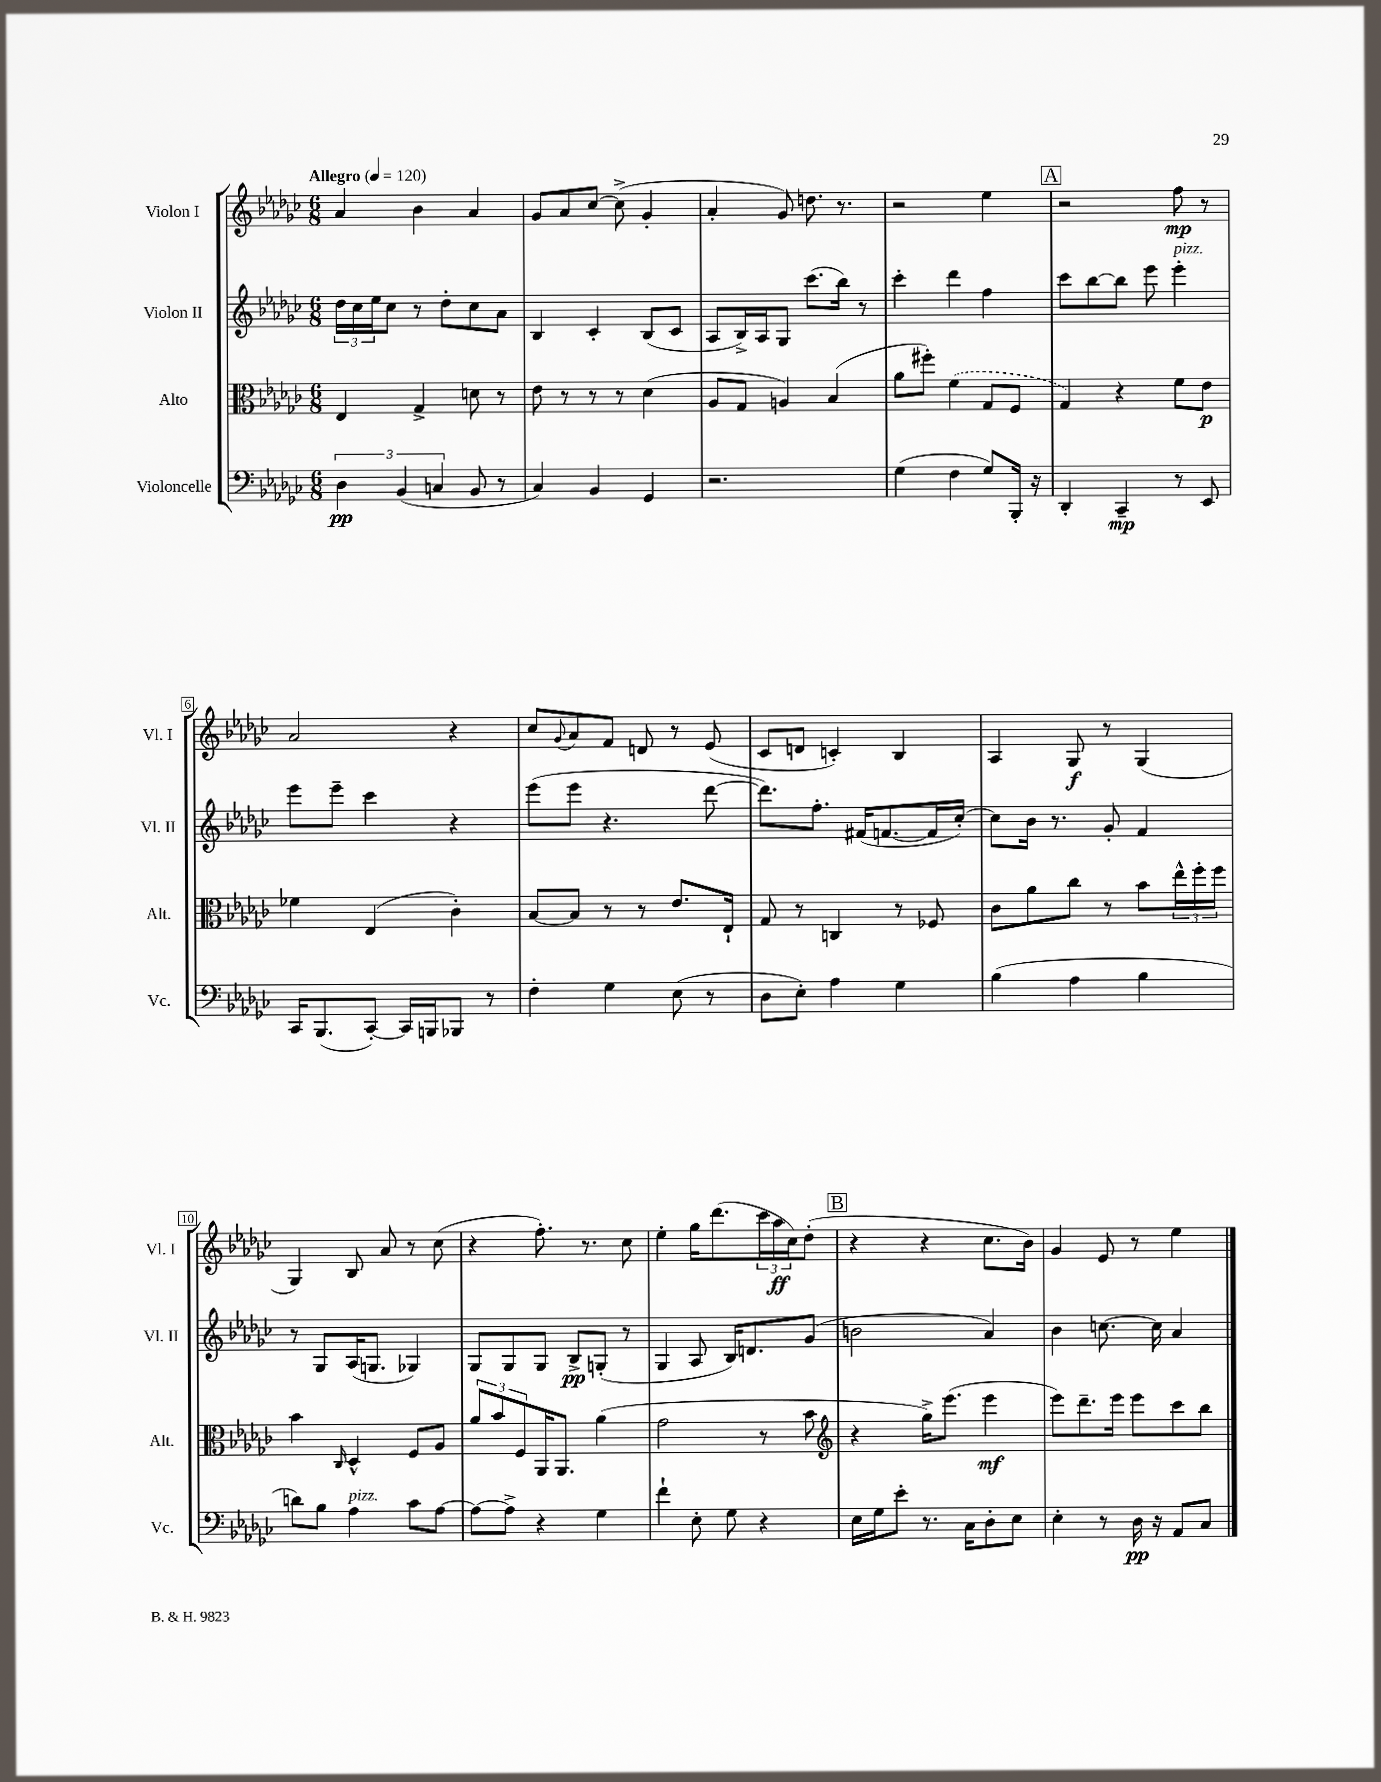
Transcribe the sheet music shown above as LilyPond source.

<<
\new StaffGroup <<
\new Staff = "s0" \with { instrumentName = "Violon I" shortInstrumentName = "Vl. I" } {
    \clef treble \key ges \major \numericTimeSignature \time 6/8 \tempo "Allegro" 4 = 120
    aes'4 bes'4 aes'4 |
    ges'8 aes'8 ces''8~ ces''8->( ges'4-. |
    aes'4-. ges'8) d''8. r8. |
    r2 ees''4 |
    \mark \markup { \box "A" } r2 f''8\mp r8 |
    aes'2 r4 |
    ces''8 \appoggiatura { ges'8 } aes'8 f'8 d'8 r8 ees'8( |
    ces'8 d'8 c'4-.) bes4 |
    aes4 ges8\f r8 ges4( |
    ges4) bes8 aes'8 r8 ces''8( |
    r4 f''8.-.) r8. ces''8 |
    ees''4-. ges''16 des'''8.( \tuplet 3/2 { ces'''16 aes''16\ff ces''16) } des''8-.( |
    \mark \markup { \box "B" } r4 r4 ces''8. bes'16) |
    ges'4 ees'8 r8 ees''4 \bar "|." |
}
\new Staff = "s1" \with { instrumentName = "Violon II" shortInstrumentName = "Vl. II" } {
    \clef treble \key ges \major \numericTimeSignature \time 6/8
    \tuplet 3/2 { des''16 ces''16 ees''16 } ces''8 r8 des''8-. ces''8 aes'8 |
    bes4 ces'4-. bes8( ces'8 |
    aes8 bes16->) aes16 ges8 ces'''8.( bes''16) r8 |
    ces'''4-. des'''4 f''4 |
    \mark \markup { \box "A" } ces'''8 bes''8~ bes''8 ees'''8 ees'''4-.^\markup { \italic "pizz." } |
    ees'''8 ees'''8-- ces'''4 r4 |
    ees'''8( ees'''8 r4. des'''8~ |
    des'''8.) f''8.-. fis'16( f'8.~ f'16 ces''16~-.) |
    ces''8 bes'16 r8. ges'8-. f'4 |
    r8 ges8 aes16( g8. ges4) |
    ges8 ges8 ges8 bes8->\pp g8-.( r8 |
    ges4 aes8 bes16) d'8. ges'8( |
    \mark \markup { \box "B" } b'2 aes'4) |
    bes'4 c''8.~ c''16 aes'4 \bar "|." |
}
\new Staff = "s2" \with { instrumentName = "Alto" shortInstrumentName = "Alt." } {
    \clef alto \key ges \major \numericTimeSignature \time 6/8
    ees4 ges4-> d'8 r8 |
    ees'8 r8 r8 r8 des'4( |
    aes8 ges8 a4) bes4( |
    aes'8 fis''8-.) \once \slurDashed f'4( ges8 f8 |
    \mark \markup { \box "A" } ges4) r4 f'8 ees'8\p |
    fes'4 ees4( ces'4-.) |
    bes8~ bes8 r8 r8 ees'8. ees16-! |
    ges8 r8 c4 r8 fes8 |
    ces'8 aes'8 ces''8 r8 bes'8 \tuplet 3/2 { ees''16-^ f''16-. f''16 } |
    bes'4 \grace { ces16 } des4-^ f8 aes8 |
    \tuplet 3/2 { aes'8 bes'8 f8 } aes,16 aes,8. aes'4( |
    ges'2 r8 bes'8 |
    \mark \markup { \box "B" } \clef treble r4 ges''16->) ees'''8.( ees'''4\mf |
    ees'''8) des'''8.-- ees'''16 ees'''8 ces'''8 bes''8 \bar "|." |
}
\new Staff = "s3" \with { instrumentName = "Violoncelle" shortInstrumentName = "Vc." } {
    \clef bass \key ges \major \numericTimeSignature \time 6/8
    \tuplet 3/2 { des4\pp bes,4( c4 } bes,8 r8 |
    ces4) bes,4 ges,4 |
    r2. |
    ges4( f4 ges8) bes,,16-. r16 |
    \mark \markup { \box "A" } des,4-. ces,4--\mp r8 ees,8 |
    ces,16 bes,,8.( ces,8~-.) ces,16 b,,16 bes,,8 r8 |
    f4-. ges4 ees8( r8 |
    des8 ees8-.) aes4 ges4 |
    bes4( aes4 bes4 |
    d'8) bes8 aes4^\markup { \italic "pizz." } ces'8 aes8~ |
    aes8~ aes8-> r4 ges4 |
    f'4-! ees8-. ges8 r4 |
    \mark \markup { \box "B" } ees16 ges16 ees'8-. r8. ces16 des8-. ees8 |
    ees4-. r8 des16\pp r16 aes,8 ces8 \bar "|." |
}
>>
>>
\layout { \context { \Score \override BarNumber.stencil = #(make-stencil-boxer 0.1 0.3 ly:text-interface::print) } }
